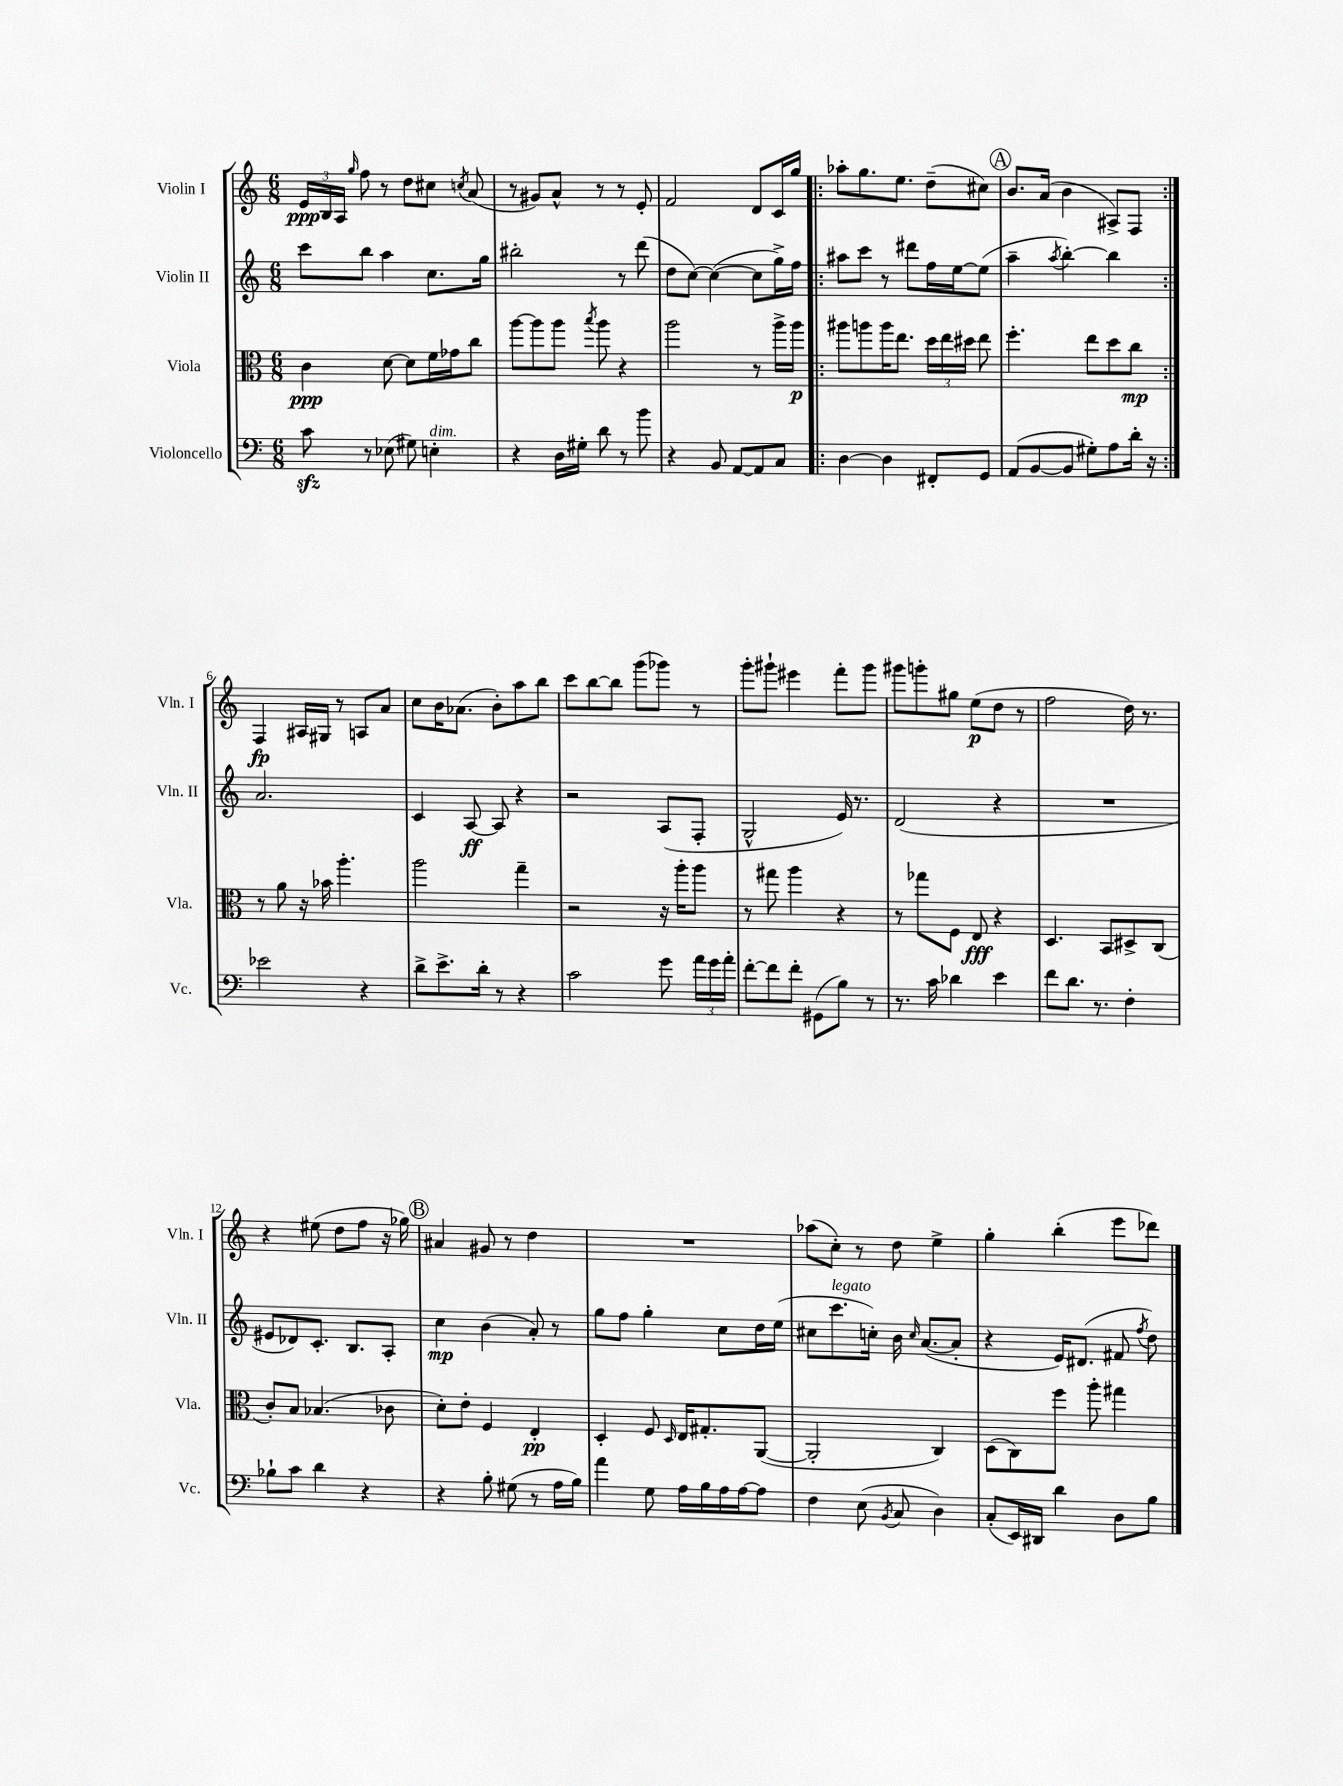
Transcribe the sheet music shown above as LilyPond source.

<<
\new StaffGroup <<
\new Staff = "s0" \with { instrumentName = "Violin I" shortInstrumentName = "Vln. I" } {
    \clef treble \key c \major \numericTimeSignature \time 6/8
    \autoBeamOff \tuplet 3/2 { e'16[\ppp b16 a16] } \grace { g''16 } f''8 r8 d''8[ cis''8] \acciaccatura { c''8 } a'8( |
    r8 gis'8[) a'8]-^ r8 r8 e'8-. |
    f'2 d'8[ c'16 g''16] |
    \repeat volta 2 { aes''8[-. g''8. e''8.] d''8[--( cis''8]) |
    \mark \markup { \circle "A" } b'8.[ a'16]( b'4 ais8[->) f8] | }
    f4\fp ais16[ gis16] r8 a8[ a'8] |
    c''8[ b'16 aes'8.]( b'8[-.) a''8 b''8] |
    c'''8[ b''8~ b''8] g'''8[( ges'''8]) r8 |
    g'''8[-. gis'''8]-! eis'''4 f'''8[-. gis'''8] |
    gis'''8[ g'''8-. gis''8] e''8[\p( d''8] r8 |
    f''2 d''16) r8. |
    r4 eis''8( d''8[ f''8] r16 ges''16) |
    \mark \markup { \circle "B" } ais'4 gis'8 r8 d''4 |
    R2. |
    aes''8[( c''8]-.) r8 d''8 e''4-> |
    g''4-. b''4-.( e'''8[ des'''8]) \bar "|." |
}
\new Staff = "s1" \with { instrumentName = "Violin II" shortInstrumentName = "Vln. II" } {
    \clef treble \key c \major \numericTimeSignature \time 6/8
    \autoBeamOff c'''8[ b''8] a''4 c''8.[ g''16] |
    bis''2-. r8 d'''8( |
    d''8[ c''8]~) c''4~( c''8[ g''16->) f''16] |
    \repeat volta 2 { ais''8[ c'''8] r8 dis'''8[ f''16 e''16~ e''8]( |
    \mark \markup { \circle "A" } a''4-- \acciaccatura { a''8 } b''4~-.) b''4 | }
    a'2. |
    c'4 a8~\ff a8 r4 |
    r2 a8[( f8]-. |
    g2-^ e'16) r8. |
    d'2( r4 |
    R2. |
    eis'8[ des'8) c'8.]-. b8.[ a8]-. |
    \mark \markup { \circle "B" } c''4\mp b'4( a'8-.) r8 |
    g''8[ f''8] g''4-. c''8[ d''16 e''16]( |
    cis''8[ c'''8.^\markup { \italic "legato" } c''16]-.) b'16 \grace { c''16 } a'8.[~( a'8]-. |
    r4 e'16[) dis'8.]( fis'8 \acciaccatura { f''8 } d''8) \bar "|." |
}
\new Staff = "s2" \with { instrumentName = "Viola" shortInstrumentName = "Vla." } {
    \clef alto \key c \major \numericTimeSignature \time 6/8
    \autoBeamOff c'4\ppp d'8~ d'8[ f'16 ges'16 c''8] |
    a''8[~ a''8 a''8] \acciaccatura { b''8 } a''8 r4 |
    a''2 r8 a''16[-> a''16]\p |
    \repeat volta 2 { ais''8[ a''8 a''16 e''8.] \tuplet 3/2 { d''16[ e''16 dis''16] } e''8 |
    \mark \markup { \circle "A" } f''4.-. e''8[ d''8 c''8]\mp | }
    r8 a'8 r16 bes'16 a''4.-. |
    a''2 g''4-- |
    r2 r16 a''16[-. a''8] |
    r8 gis''8 a''4 r4 |
    r8 ges''8[ f8] e8\fff r4 |
    d4. b,8[ dis8-> c8]( |
    c'8[-.) b8] bes4.( ces'8 |
    \mark \markup { \circle "B" } d'8[-.) e'8]-. f4 e4-.\pp |
    d4-. f8 \grace { d16 } e16[ gis8.-. a,8]~( |
    a,2-. c4) |
    d8[( c8) f''8] a''8-. gis''4 \bar "|." |
}
\new Staff = "s3" \with { instrumentName = "Violoncello" shortInstrumentName = "Vc." } {
    \clef bass \key c \major \numericTimeSignature \time 6/8
    \autoBeamOff c'8\sfz r8 ees8( gis8) e4-.^\markup { \italic "dim." } |
    r4 d16[ gis16]-. d'8 r8 b'8 |
    r4 b,8 a,8[~ a,8 c8] |
    \repeat volta 2 { d4~ d4 fis,8[-. g,8] |
    \mark \markup { \circle "A" } a,8[( b,8~ b,8] gis8[-.) a8 d'16]-. r16 | }
    ees'2 r4 |
    d'8[-> e'8.-> d'16]-. r8 r4 |
    c'2 g'8 \tuplet 3/2 { a'16[ g'16 a'16]-. } |
    f'8[~-. f'8 f'8]-. gis,8[( b8]) r8 |
    r8. c'16 des'4 e'4 |
    f'8[ d'8.] r8. f4-. |
    bes8[-! c'8] d'4 r4 |
    \mark \markup { \circle "B" } r4 b8-. gis8( r8 a16[ b16]) |
    a'4 g8 a16[ b16 a16 a16~ a8] |
    f4 e8( \acciaccatura { b,8 } c8 d4) |
    c8[-.( e,16) dis,16] d'4 d8[ b8] \bar "|." |
}
>>
>>
